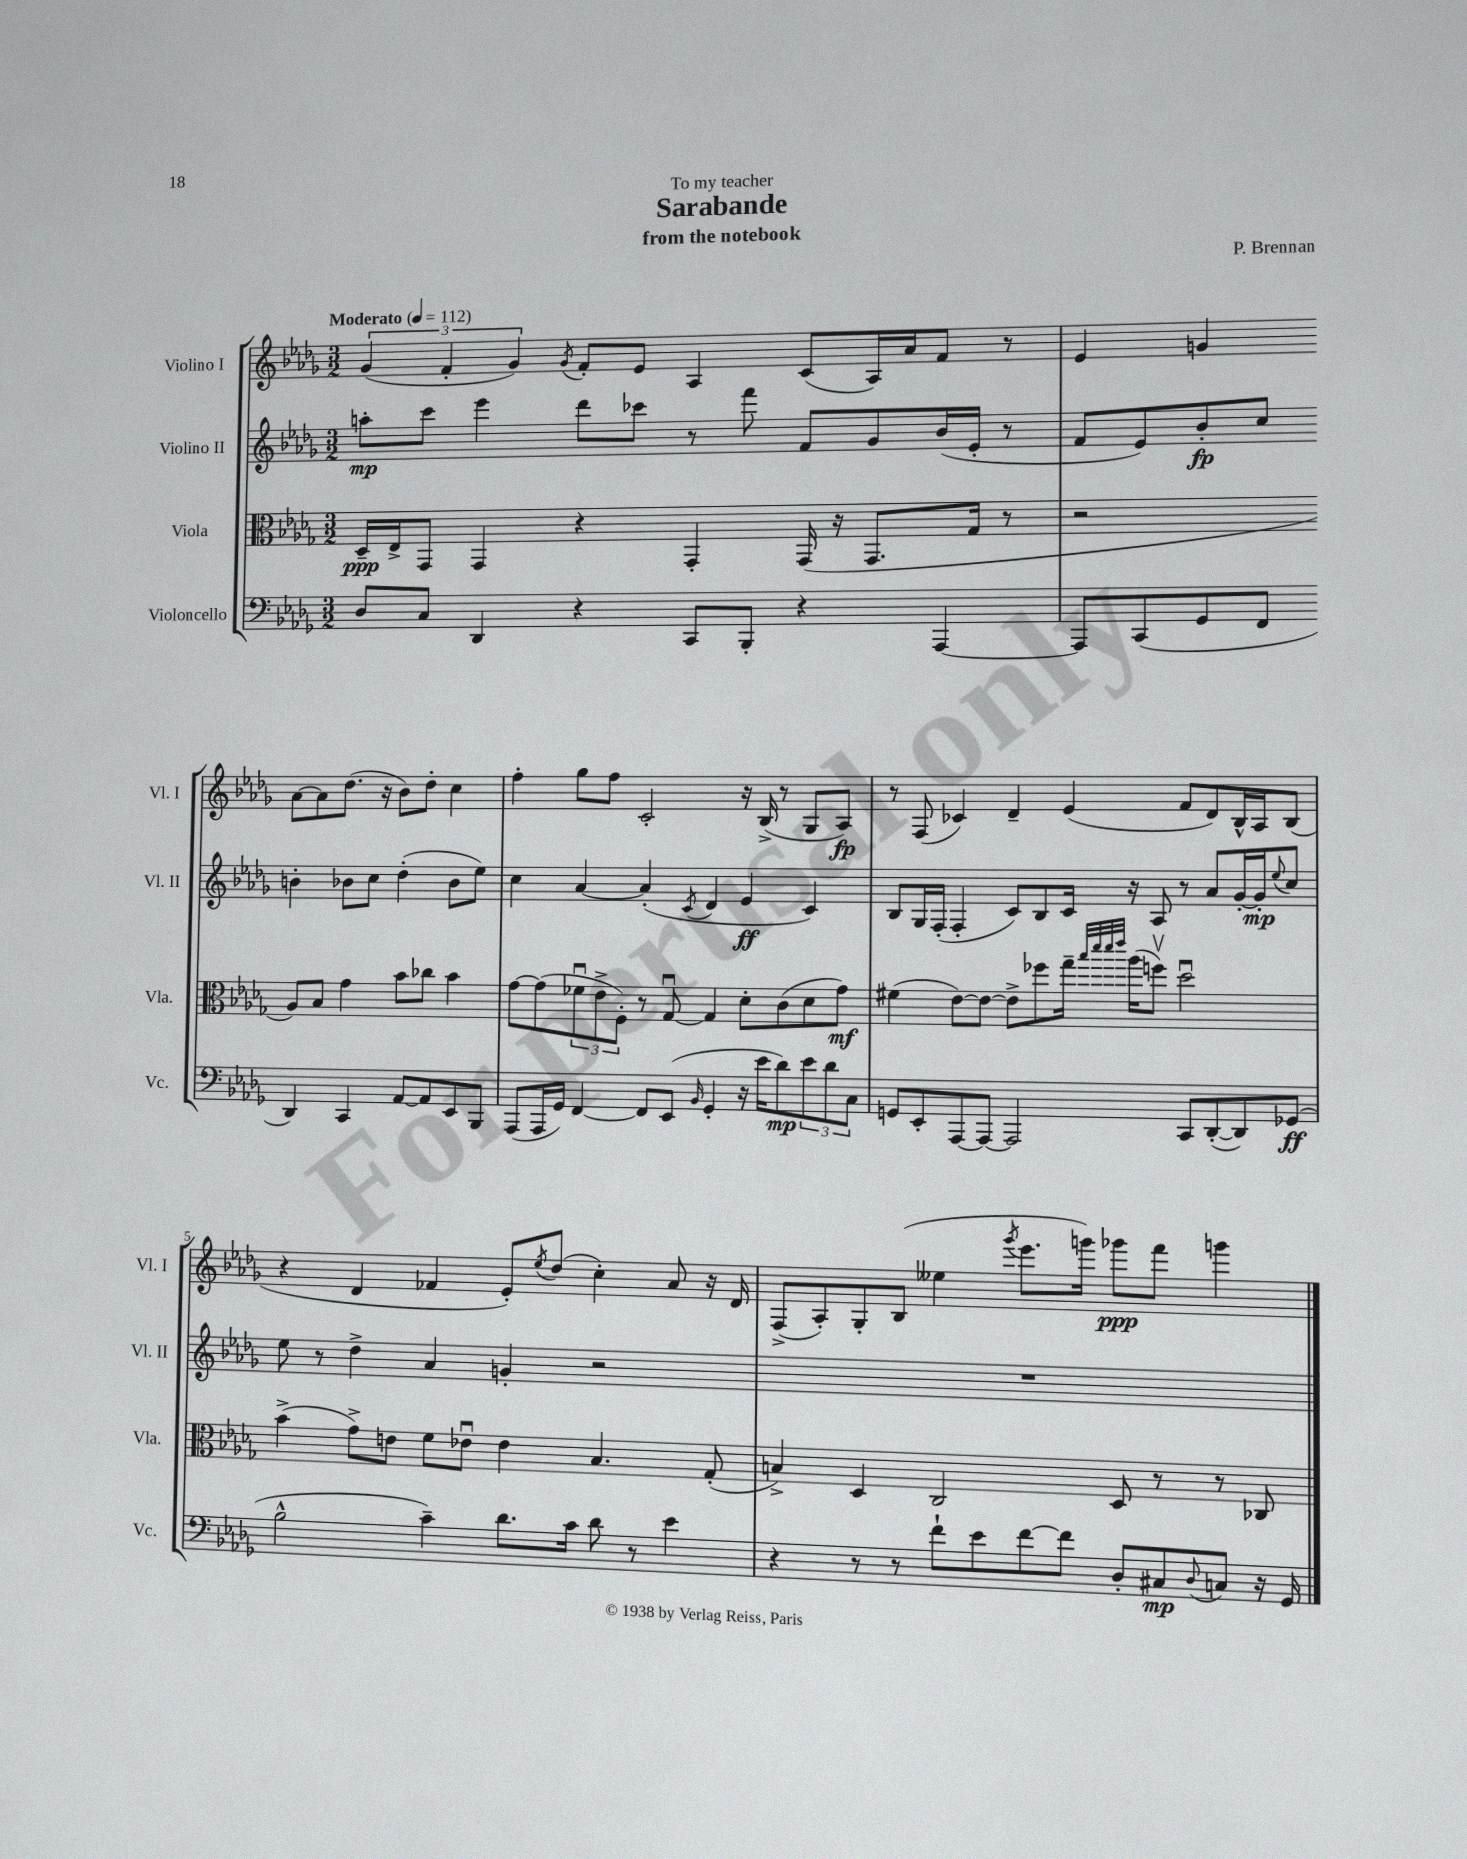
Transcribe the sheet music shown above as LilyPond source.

\header { title = "Sarabande" composer = "P. Brennan" subtitle = "from the notebook" dedication = "To my teacher" }
<<
\new StaffGroup <<
\new Staff = "s0" \with { instrumentName = "Violino I" shortInstrumentName = "Vl. I" } {
    \clef treble \key des \major \numericTimeSignature \time 3/2 \tempo "Moderato" 4 = 112
    \tuplet 3/2 { ges'4( f'4-. ges'4) } \acciaccatura { ges'8 } f'8-. ees'8 aes4 c'8( aes16) aes'16 f'8 r8 |
    ees'4 g'4 aes'8~ aes'8 des''8.( r16 bes'8) des''8-. c''4 |
    f''4-. ges''8 f''8 c'2-. r16 bes16->( r8 ges8 aes8\fp) |
    r8 f8( ces'4) des'4-- ees'4( f'8 des'8) bes16-^ aes16 bes8( |
    r4 des'4 fes'4 ees'8-.) \acciaccatura { ees''8 } des''8( c''4-.) aes'8 r16 des'16 |
    f8->( aes8-.) ges8-. bes8( eeses''4 \acciaccatura { ges'''8 } ees'''8. g'''16) ges'''8\ppp f'''8 g'''4 \bar "|." |
}
\new Staff = "s1" \with { instrumentName = "Violino II" shortInstrumentName = "Vl. II" } {
    \clef treble \key des \major \numericTimeSignature \time 3/2
    a''8-.\mp c'''8 ees'''4 des'''8 ces'''8 r8 f'''8 f'8 ges'8 bes'16( ees'16-. r8 |
    f'8 ees'8) bes'8-.\fp c''8 b'4-. bes'8 c''8 des''4-.( bes'8 ees''8) |
    c''4 aes'4~ aes'4-.( \acciaccatura { c'8 } des'4 ees'4\ff c'4) |
    bes8 ges16 f16-.( f4-. c'8) bes8 c'16 r16 aes8 r8 aes'8 ges'16~-. ges'16-.\mp \appoggiatura { ees''8 } c''8 |
    ees''8 r8 des''4-> aes'4 g'4-. r2 |
    R1. \bar "|." |
}
\new Staff = "s2" \with { instrumentName = "Viola" shortInstrumentName = "Vla." } {
    \clef alto \key des \major \numericTimeSignature \time 3/2
    des16--\ppp ees16-> ges,8 ges,4 r4 ges,4-. ges,16( r16 ges,8. ges16 r8 |
    r2 aes8) bes8 ges'4 bes'8 ces''8 bes'4 |
    ges'8~ ges'8( \tuplet 3/2 { fes'8\downbow ees'8-> f8-.) } r8 ges8~\downbow ges4 des'8-. c'8( des'8 ges'8\mf) |
    fis'4( ees'8~) ees'8~ ees'8-> fes''8 ges''16-- \grace { bes''32 des'''32 des'''32 ees'''32 } aes''16( f''8\upbow) des''2\downbow |
    bes'4->( ges'8->) e'8 f'8 ees'8\downbow ees'4 bes4. ges8-.( |
    b4->) des4 c2 des8 r8 r8 ces8 \bar "|." |
}
\new Staff = "s3" \with { instrumentName = "Violoncello" shortInstrumentName = "Vc." } {
    \clef bass \key des \major \numericTimeSignature \time 3/2
    des8 c8 des,4 r4 c,8 bes,,8-. r4 aes,,4~ |
    aes,,8 c,8( ges,8 f,8 des,4) c,4 aes,8~ aes,8 ees,8 bes,,8 |
    aes,,8( aes,,16 ges,16) f,4~ f,8 ees,8( \grace { bes,16 } ges,4-. r16 ees'16 des'8\mp) \tuplet 3/2 { ees'8 des'8 c8 } |
    g,8 ees,8-. aes,,8~ aes,,8~ aes,,2 c,8 des,8~-.( des,8) ges,8\ff( |
    bes2-^ c'4--) des'8. c'16 des'8 r8 ees'4 |
    r4 r8 r8 f'8-! ees'8 f'8~ f'8 des8-. cis8\mp \appoggiatura { des8 } c8 r16 ges,16 \bar "|." |
}
>>
>>
